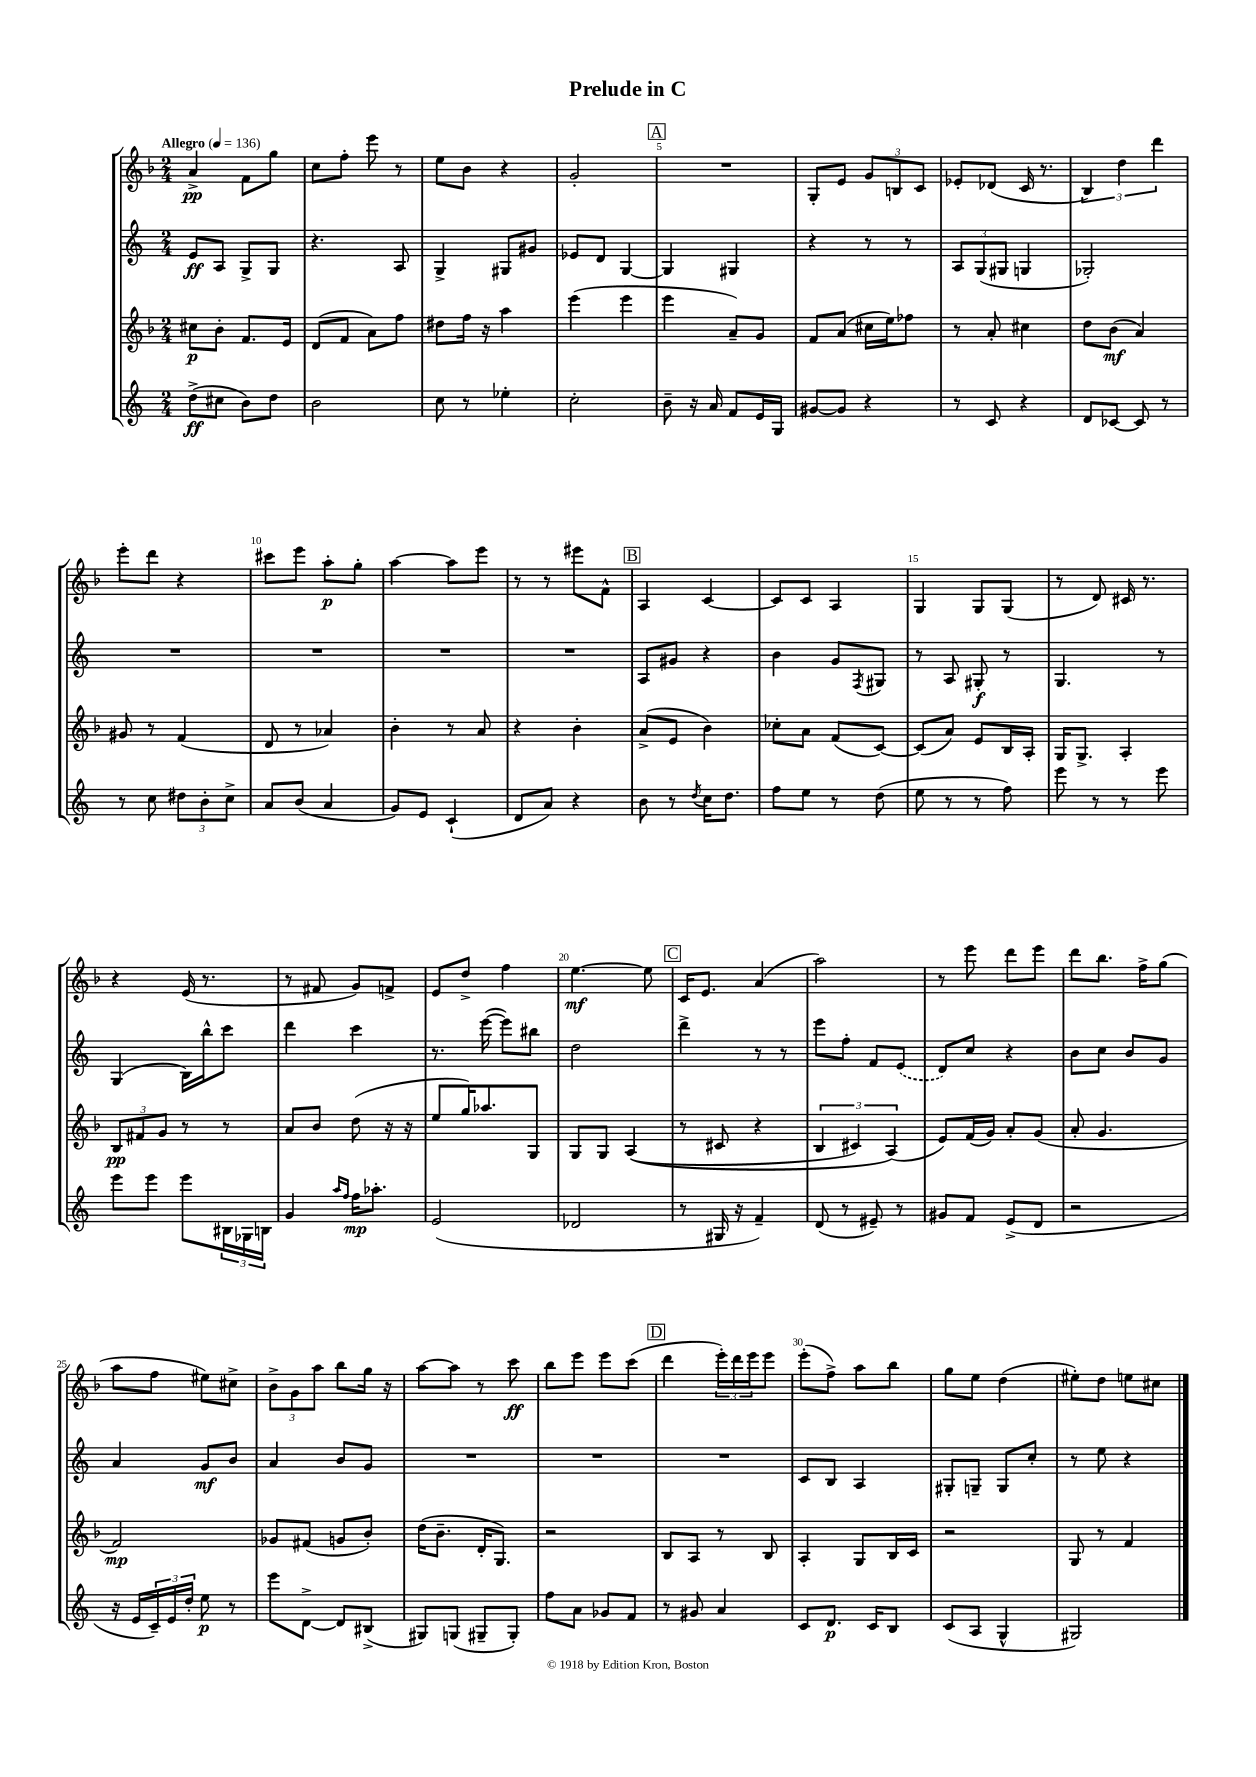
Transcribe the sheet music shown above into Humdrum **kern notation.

**kern	**dynam	**kern	**dynam	**kern	**dynam	**kern	**dynam
*part4	*part4	*part3	*part3	*part2	*part2	*part1	*part1
*staff4	*staff4	*staff3	*staff3	*staff2	*staff2	*staff1	*staff1
*clefG2	*	*clefG2	*	*clefG2	*	*clefG2	*
*k[]	*	*k[b-]	*	*k[]	*	*k[b-]	*
*M2/4	*	*M2/4	*	*M2/4	*	*M2/4	*
*MM136	*	*MM136	*	*MM136	*	*MM136	*
=1	=1	=1	=1	=1	=1	=1	=1
!	!	!	!	!	!	!LO:TX:a:B:t=Allegro	!
(8dd^\L	ff	8cc#X\L	p	8e/L	ff	4a^/	pp
8cc#X\J	.	8b-'\J	.	8A/J	.	.	.
8b\L)	.	8.f/L	.	8G^/L	.	8f\L	.
8dd\J	.	.	.	8G/J	.	8gg\J	.
.	.	16e/Jk	.	.	.	.	.
=2	=2	=2	=2	=2	=2	=2	=2
2b\	.	(8d/L	.	4.r	.	8cc\L	.
.	.	8f/J	.	.	.	8ff'\J	.
.	.	8a\L)	.	.	.	8eee\	.
.	.	8ff\J	.	8A/	.	8r	.
=3	=3	=3	=3	=3	=3	=3	=3
8cc\	.	8dd#X\L	.	4G^/	.	8ee\L	.
8r	.	16ff\Jk	.	.	.	8b-\J	.
.	.	16r	.	.	.	.	.
4ee-X'\	.	4aa\	.	8G#X/L	.	4r	.
.	.	.	.	8g#X/J	.	.	.
=4	=4	=4	=4	=4	=4	=4	=4
2cc'\	.	(4eee\	.	8e-X/L	.	2g'/	.
.	.	.	.	8d/J	.	.	.
.	.	4eee\	.	[4G/	.	.	.
!!LO:REH:place=s1:t=A
=5	=5	=5	=5	=5	=5	=5	=5
8b~\	.	4eee\	.	4G/]	.	2r	.
16r	.	.	.	.	.	.	.
16a/	.	.	.	.	.	.	.
8f/L	.	8a~/L)	.	4G#X/	.	.	.
16e/L	.	8g/J	.	.	.	.	.
16G/JJ	.	.	.	.	.	.	.
=6	=6	=6	=6	=6	=6	=6	=6
[8g#X/L	.	8f/L	.	4r	.	8G'/L	.
8g#/J]	.	(8a/J	.	.	.	8e/J	.
4r	.	16cc#X\LL	.	8r	.	12g/L	.
.	.	16ee\J)	.	.	.	.	.
.	.	.	.	.	.	12Bn/	.
.	.	8ff-X\J	.	8r	.	.	.
.	.	.	.	.	.	12c/J	.
=7	=7	=7	=7	=7	=7	=7	=7
8r	.	8r	.	12A/L	.	8e-X'/L	.
.	.	.	.	(12G/	.	.	.
8c/	.	8a'/	.	.	.	(8d-X/J	.
.	.	.	.	12G#X/J	.	.	.
4r	.	4cc#X\	.	4Gn/	.	16c/	.
.	.	.	.	.	.	8.r	.
=8	=8	=8	=8	=8	=8	=8	=8
8d/L	.	8dd\L	.	2G-X'/)	.	6B-/)	.
[8c-X/J	.	(8b-\J	mf	.	.	.	.
.	.	.	.	.	.	6dd\	.
8c-/]	.	4a/)	.	.	.	.	.
.	.	.	.	.	.	6ddd\	.
8r	.	.	.	.	.	.	.
!!LO:LB:g=z
=9	=9	=9	=9	=9	=9	=9	=9
8r	.	8g#X/	.	2r	.	8eee'\L	.
8cc\	.	8r	.	.	.	8ddd\J	.
12dd#X\L	.	(4f/	.	.	.	4r	.
12b'\	.	.	.	.	.	.	.
12cc^\J	.	.	.	.	.	.	.
=10	=10	=10	=10	=10	=10	=10	=10
8a/L	.	8d/	.	2r	.	8ccc#X\L	.
(8b/J	.	8r	.	.	.	8eee\J	.
4a/	.	4a-X/)	.	.	.	8aa'\L	p
.	.	.	.	.	.	8gg'\J	.
=11	=11	=11	=11	=11	=11	=11	=11
8g/L)	.	4b-'\	.	2r	.	[4aa\	.
8e/J	.	.	.	.	.	.	.
(4c`/	.	8r	.	.	.	8aa\L]	.
.	.	8a/	.	.	.	8eee\J	.
=12	=12	=12	=12	=12	=12	=12	=12
8d/L	.	4r	.	2r	.	8r	.
8a/J)	.	.	.	.	.	8r	.
4r	.	4b-'\	.	.	.	8eee#X\L	.
.	.	.	.	.	.	8f^^\J	.
!!LO:REH:place=s1:t=B
=13	=13	=13	=13	=13	=13	=13	=13
8b\	.	(8a^/L	.	8A/L	.	4A/	.
8r	.	8e/J	.	8g#X/J	.	.	.
8qdd/	.	.	.	.	.	.	.
16cc\KL	.	4b-\)	.	4r	.	[4c/	.
8.dd\J	.	.	.	.	.	.	.
=14	=14	=14	=14	=14	=14	=14	=14
8ff\L	.	8cc-X'\L	.	4b\	.	8c/L]	.
8ee\J	.	8a\J	.	.	.	8c/J	.
8r	.	(8f/L	.	8g/L	.	4A/	.
.	.	.	.	8qF/	.	.	.
(8dd\	.	[8c/J)	.	8G#X/J	.	.	.
=15	=15	=15	=15	=15	=15	=15	=15
8ee\	.	(8c/L]	.	8r	.	4G/	.
8r	.	8a/J)	.	8A/	.	.	.
8r	.	8e/L	.	8G#X'/	f	8G/L	.
8ff\)	.	16B-/L	.	8r	.	(8G/J	.
.	.	16A'/JJ	.	.	.	.	.
=16	=16	=16	=16	=16	=16	=16	=16
8eee\	.	16G/KL	.	4.G/	.	8r	.
.	.	8.G^/J	.	.	.	.	.
8r	.	.	.	.	.	8d/)	.
8r	.	4A'/	.	.	.	16c#X/	.
.	.	.	.	.	.	8.r	.
8eee\	.	.	.	8r	.	.	.
!!LO:LB:g=z
=17	=17	=17	=17	=17	=17	=17	=17
8eee\L	.	12B-/L	pp	(4G/	.	4r	.
.	.	12f#X/	.	.	.	.	.
8eee\J	.	.	.	.	.	.	.
.	.	12g/J	.	.	.	.	.
8eee\L	.	8r	.	16B\LL)	.	(16e/	.
.	.	.	.	16bb^^\J	.	8.r	.
24B#X\L	.	8r	.	8ccc\J	.	.	.
24G-X\	.	.	.	.	.	.	.
24Bn\JJ	.	.	.	.	.	.	.
=18	=18	=18	=18	=18	=18	=18	=18
4g/	.	8a/L	.	4ddd\	.	8r	.
.	.	8b-/J	.	.	.	8f#X/	.
16qqaa/LL	.	.	.	.	.	.	.
16qqff/JJ	.	.	.	.	.	.	.
16ff\KL	mp	(8dd\	.	4ccc\	.	8g/L)	.
8.aa-X'\J	.	.	.	.	.	.	.
.	.	16r	.	.	.	8fn^/J	.
.	.	16r	.	.	.	.	.
=19	=19	=19	=19	=19	=19	=19	=19
(2e/	.	8ee/L	.	8.r	.	8e/L	.
.	.	16gg/K)	.	.	.	8dd^/J	.
.	.	8.aa-X/	.	([16eee\	.	.	.
.	.	.	.	8eee\L])	.	4ff\	.
.	.	8G/J	.	8bb#X\J	.	.	.
=20	=20	=20	=20	=20	=20	=20	=20
2d-X/	.	8G/L	.	2dd\	.	[4.ee\	mf
.	.	8G/J	.	.	.	.	.
.	.	((4A/	.	.	.	.	.
.	.	.	.	.	.	8ee\]	.
!!LO:REH:place=s1:t=C
=21	=21	=21	=21	=21	=21	=21	=21
8r	.	8r	.	4ddd^\	.	16c/KL	.
.	.	.	.	.	.	8.e/J	.
16G#X/	.	8c#X/	.	.	.	.	.
16r	.	.	.	.	.	.	.
4f~/)	.	4r	.	8r	.	(4a/	.
.	.	.	.	8r	.	.	.
=22	=22	=22	=22	=22	=22	=22	=22
(8d/	.	6B-/	.	8eee\L	.	2aa\)	.
8r	.	.	.	8ff'\J	.	.	.
.	.	6c#X/)	.	.	.	.	.
8e#X~/)	.	.	.	8f/L	.	.	.
.	.	(6A/)	.	.	.	.	.
8r	.	.	.	(8e/J	.	.	.
=23	=23	=23	=23	=23	=23	=23	=23
8g#X/L	.	8e/L)	.	8d/L)	.	8r	.
8f/J	.	(16f/L	.	8cc/J	.	8eee\	.
.	.	16g/JJ)	.	.	.	.	.
(8e^/L	.	8a'/L	.	4r	.	8ddd\L	.
8d/J	.	(8g/J	.	.	.	8eee\J	.
=24	=24	=24	=24	=24	=24	=24	=24
2r	.	8a'/	.	8b\L	.	8ddd\L	.
.	.	4.g/	.	8cc\J	.	8.bb-\J	.
.	.	.	.	8b/L	.	.	.
.	.	.	.	.	.	16ff^\KL	.
.	.	.	.	8g/J	.	(8gg\J	.
!!LO:LB:g=z
=25	=25	=25	=25	=25	=25	=25	=25
16r	.	2f/)	mp	4a/	.	8aa\L	.
16e/LL	.	.	.	.	.	.	.
24c~/)	.	.	.	.	.	8ff\J	.
24e/	.	.	.	.	.	.	.
24dd'/JJ	.	.	.	.	.	.	.
8ee\	p	.	.	8g/L	mf	8ee#X\L)	.
8r	.	.	.	8b/J	.	8cc#X^\J	.
=26	=26	=26	=26	=26	=26	=26	=26
8eee\L	.	8g-X/L	.	4a/	.	12b-^\L	.
.	.	.	.	.	.	12g\	.
[8d^\J	.	(8f#X/J	.	.	.	.	.
.	.	.	.	.	.	12aa\J	.
8d/L]	.	8gn/L	.	8b/L	.	8bb-\L	.
(8B#X^/J	.	8b-'/J)	.	8g/J	.	16gg\Jk	.
.	.	.	.	.	.	16r	.
=27	=27	=27	=27	=27	=27	=27	=27
8G#X/L)	.	(16dd\KL	.	2r	.	[8aa\L	.
.	.	8.b-~\J	.	.	.	.	.
(8Gn/J	.	.	.	.	.	8aa\J]	.
8G#X~/L	.	16d'/KL	.	.	.	8r	.
.	.	8.G/J)	.	.	.	.	.
8G#'/J)	.	.	.	.	.	8ccc\	ff
=28	=28	=28	=28	=28	=28	=28	=28
8ff\L	.	2r	.	2r	.	8bb-\L	.
8a\J	.	.	.	.	.	8eee\J	.
8g-X/L	.	.	.	.	.	8eee\L	.
8f/J	.	.	.	.	.	(8ccc\J	.
!!LO:REH:place=s1:t=D
=29	=29	=29	=29	=29	=29	=29	=29
8r	.	8B-/L	.	2r	.	4ddd\	.
8g#X/	.	8A/J	.	.	.	.	.
4a/	.	8r	.	.	.	24eee'\LL)	.
.	.	.	.	.	.	24ddd\	.
.	.	.	.	.	.	24eee\J	.
.	.	8B-/	.	.	.	8eee\J	.
=30	=30	=30	=30	=30	=30	=30	=30
8c/L	.	4A'/	.	8c/L	.	(8eee'\L	.
8.d/J	p	.	.	8B/J	.	8ff^\J)	.
.	.	8G/L	.	4A/	.	8aa\L	.
16c/KL	.	.	.	.	.	.	.
8B/J	.	16B-/L	.	.	.	8bb-\J	.
.	.	16c/JJ	.	.	.	.	.
=31	=31	=31	=31	=31	=31	=31	=31
(8c/L	.	2r	.	8G#X'/L	.	8gg\L	.
8A/J	.	.	.	8Gn~/J	.	8ee\J	.
4G^^/	.	.	.	8G/L	.	(4dd\	.
.	.	.	.	8cc'/J	.	.	.
=32	=32	=32	=32	=32	=32	=32	=32
2G#X/)	.	8G/	.	8r	.	8ee#X'\L)	.
.	.	8r	.	8ee\	.	8dd\J	.
.	.	4f/	.	4r	.	8een\L	.
.	.	.	.	.	.	8cc#X\J	.
==	==	==	==	==	==	==	==
*-	*-	*-	*-	*-	*-	*-	*-
